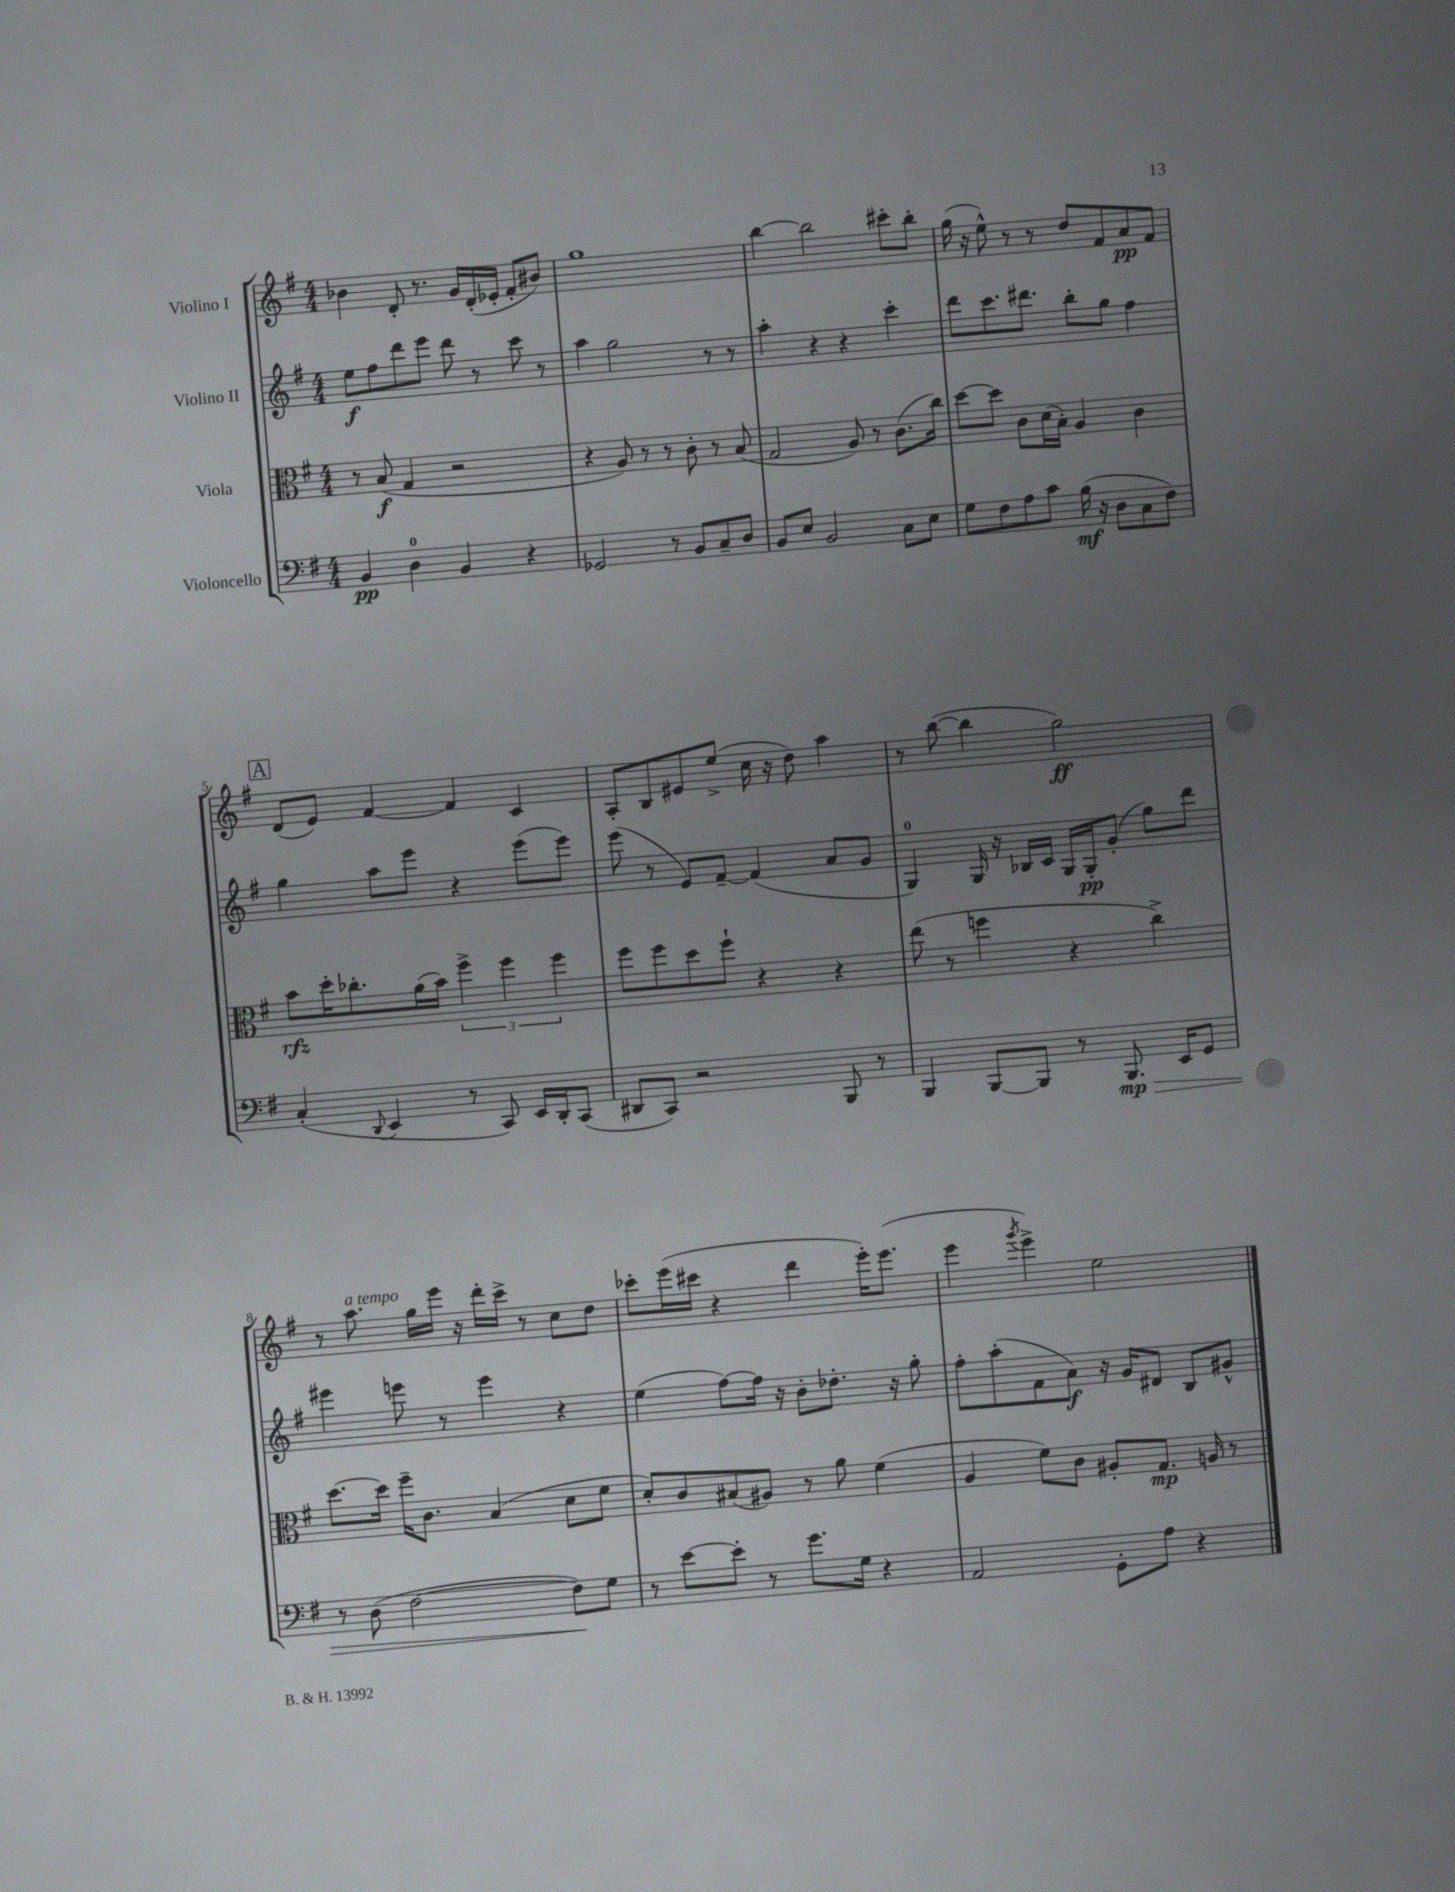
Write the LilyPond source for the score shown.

<<
\new StaffGroup <<
\new Staff = "s0" \with { instrumentName = "Violino I" } {
    \clef treble \key g \major \numericTimeSignature \time 4/4
    bes'4 d'8-. r8. g'16 d'16-.( ees'16-. fis'8-. bis'8) |
    g''1 |
    b''4~ b''2 cis'''8-. b''8-. |
    g''16( r16 e''8-^) r8 r8 d''8 fis'8 a'8\pp fis'8 |
    \mark \markup { \box "A" } d'8( e'8) fis'4~ fis'4 c'4 |
    a8-. b8 eis'8 e''8->( c''16 r16 d''8) a''4 |
    r8 b''8~( b''4 g''2\ff) |
    r8 a''8.^\markup { \italic "a tempo" } g''16 e'''16 r16 d'''16-. c'''16-> r8 c''8 d''8 |
    ces'''8-. e'''16( cis'''16 r4 d'''4 e'''16-.) e'''8.( |
    e'''4 \acciaccatura { g'''8 } e'''4->) e''2 \bar "|." |
}
\new Staff = "s1" \with { instrumentName = "Violino II" } {
    \clef treble \key g \major \numericTimeSignature \time 4/4
    e''8\f fis''8 d'''8 e'''8 d'''8 r8 c'''8 r8 |
    a''4 g''2 r8 r8 |
    a''4-. r4 r4 c'''4-. |
    d'''8 c'''8. dis'''8. b''8-. g''8 fis''4 |
    \mark \markup { \box "A" } g''4 a''8 e'''8 r4 e'''8( e'''8) |
    e'''8( r8 e'8) fis'8~-- fis'4( a'8 g'8 |
    g4-0) g16 r16 bes16 c'16 g16 g16-.\pp g'8-.( g''8) d'''8 |
    eis'''4 e'''8 r8 e'''4 r4 |
    e''4( fis''8~) fis''16 r16 b'8-. des''8.-. r16 g''8-. |
    fis''8-. a''8-.( fis'8 a'8\f) r16 g'16 dis'8 b8 gis'8-^ \bar "|." |
}
\new Staff = "s2" \with { instrumentName = "Viola" } {
    \clef alto \key g \major \numericTimeSignature \time 4/4
    r8 b8\f( g4 r2 |
    r4 a8) r8 r8 c'8-. r8 b8( |
    g2 a8) r8 c'8.( c''16) |
    d''8~ d''8 c'8 d'16( b16-.) a4 c'4 |
    \mark \markup { \box "A" } b'8\rfz d''16-. ces''8.-. a'16( b'16) \tuplet 3/2 { fis''4-> fis''4 fis''4 } |
    fis''8 fis''8 d''8 fis''8-! r4 r4 |
    e''8( r8 f''4 r4 c''4->) |
    d''8.~ d''16 fis''16-- c'8. b4( d'8 fis'8 |
    d'8-.) c'8 bis8( ais8) r8 a'8 fis'4( |
    a4 fis'8) c'8 ais8-. g8.\mp a16 r8 \bar "|." |
}
\new Staff = "s3" \with { instrumentName = "Violoncello" } {
    \clef bass \key g \major \numericTimeSignature \time 4/4
    b,4\pp d4-0 b,4 r4 |
    ges,2 r8 b,8 c8-- d8 |
    b,8 e8 b,2 c8 e8 |
    g8 fis8 a8 c'8 b16\mf( r16 d8 c8 fis8) |
    \mark \markup { \box "A" } c4-.( \appoggiatura { d,8 } e,4 r8 c,8) e,16 d,16-. c,8( |
    dis,8 c,8) r2 b,,8 r8 |
    b,,4 b,,8~ b,,8 r8 b,,8.\mp\> e,16 g,8 |
    r8 d8( fis2~ fis8\!) g8 |
    r8 e'8~ e'8-. r8 g'8. g16 r4 |
    a,2 g,8-. a8 r4 \bar "|." |
}
>>
>>
